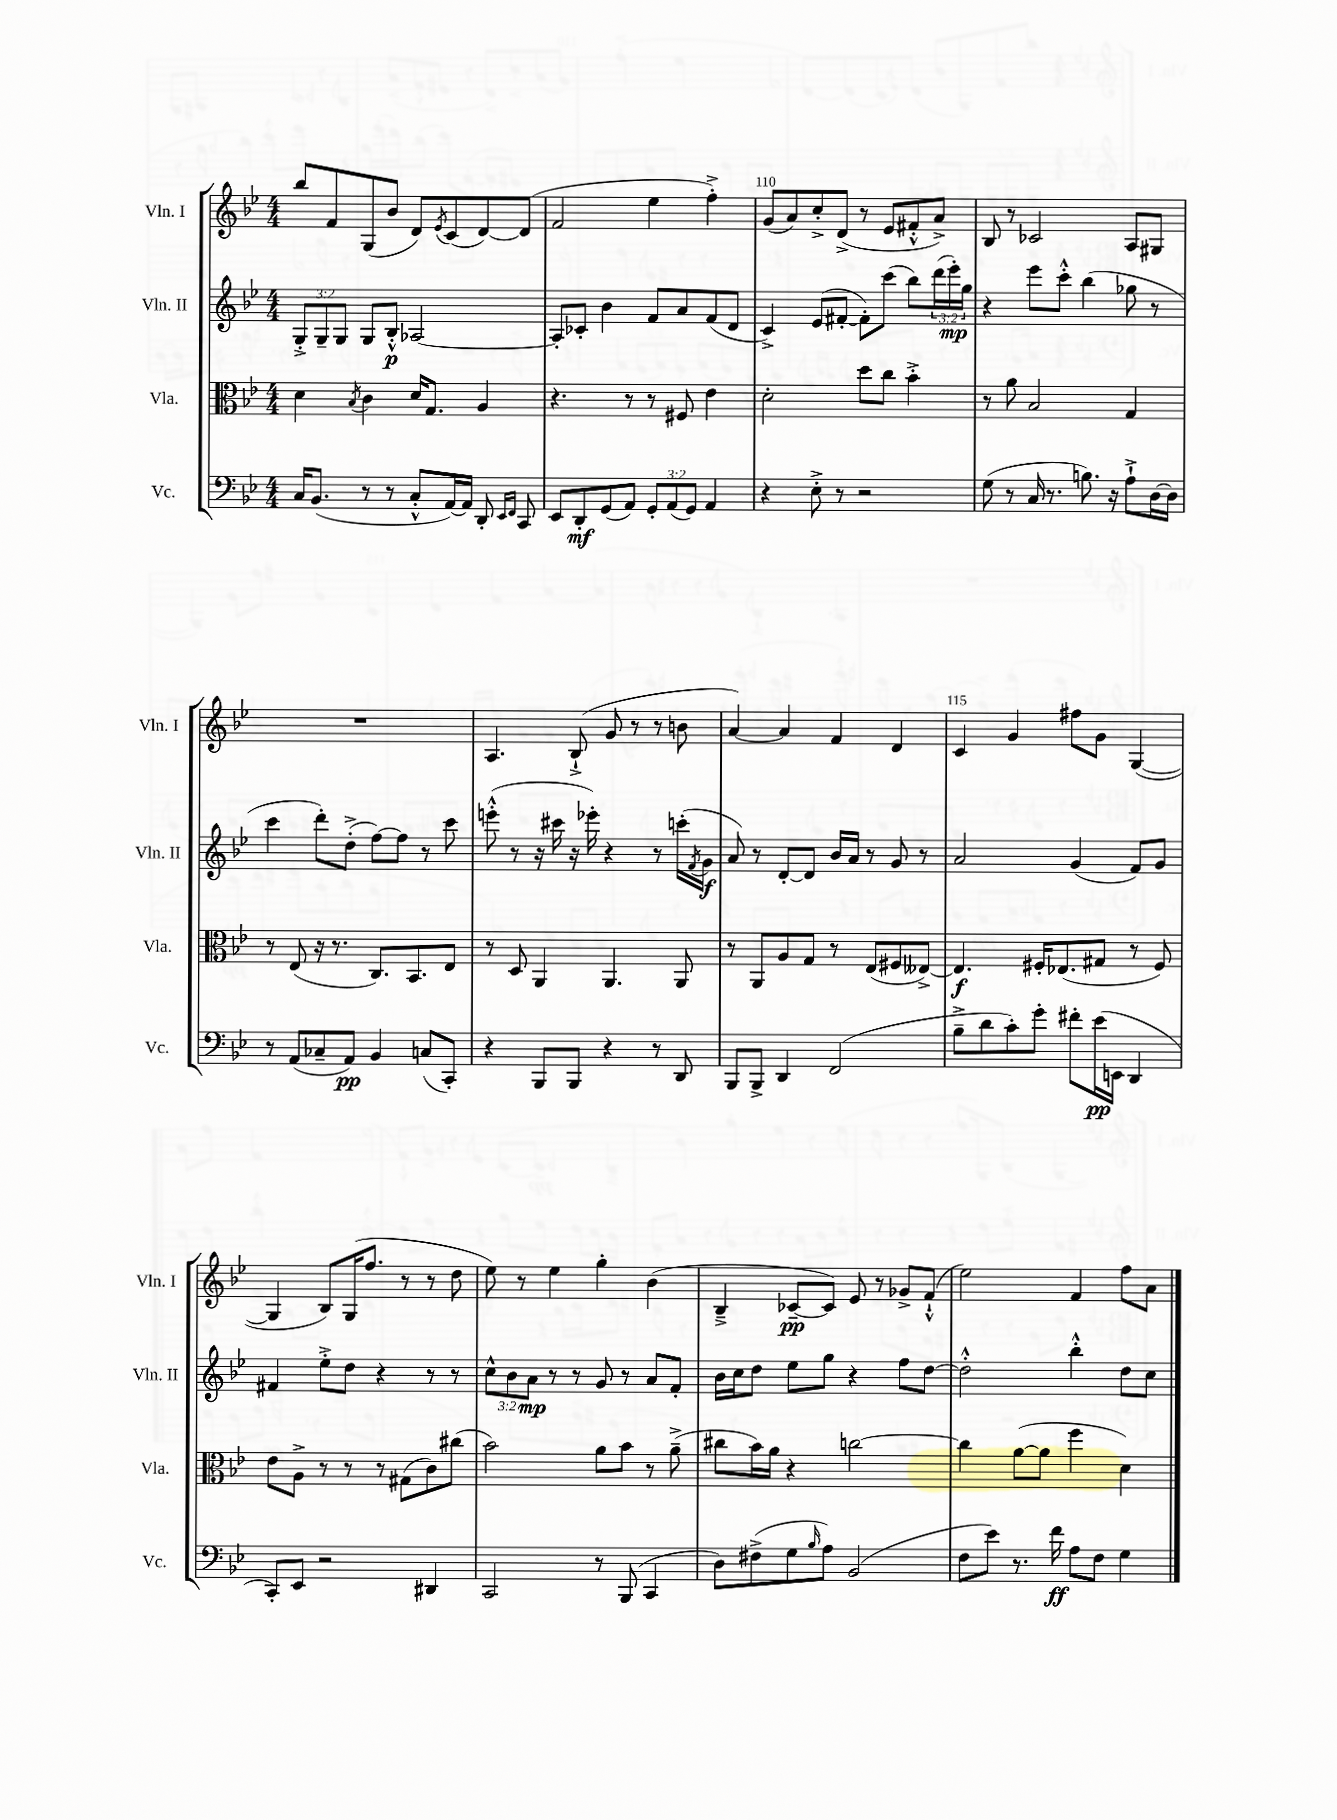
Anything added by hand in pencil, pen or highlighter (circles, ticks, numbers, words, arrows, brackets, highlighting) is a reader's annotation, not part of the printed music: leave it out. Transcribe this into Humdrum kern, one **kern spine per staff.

**kern	**dynam	**kern	**dynam	**kern	**dynam	**kern	**dynam
*part4	*part4	*part3	*part3	*part2	*part2	*part1	*part1
*staff4	*staff4	*staff3	*staff3	*staff2	*staff2	*staff1	*staff1
*I"Vc.	*	*I"Vla.	*	*I"Vln. II	*	*I"Vln. I	*
*I'Vc.	*	*I'Vla.	*	*I'Vln. II	*	*I'Vln. I	*
*clefF4	*	*clefC3	*	*clefG2	*	*clefG2	*
*k[b-e-]	*	*k[b-e-]	*	*k[b-e-]	*	*k[b-e-]	*
*M4/4	*	*M4/4	*	*M4/4	*	*M4/4	*
=108	=108	=108	=108	=108	=108	=108	=108
16C/KL	.	4d\	.	12G'^/L	.	8bb-/L	.
(8.BB-/J	.	.	.	.	.	.	.
.	.	.	.	12G~/	.	.	.
.	.	.	.	.	.	8f/	.
.	.	.	.	12G/J	.	.	.
.	.	8qB-/	.	.	.	.	.
8r	.	4c\	.	8G/L	.	(8G/	.
8r	.	.	.	8B-'^^/J	p	8b-/J	.
8C'^^/L	.	16d/KL	.	[2A-X/	.	8d/L)	.
.	.	8.G/J	.	.	.	.	.
.	.	.	.	.	.	8qe-/	.
[16AA/L)	.	.	.	.	.	(8c/	.
16AA/JJ]	.	.	.	.	.	.	.
8DD'/	.	4A/	.	.	.	[8d/)	.
16qqEE-/LL	.	.	.	.	.	.	.
16qqFF/JJ	.	.	.	.	.	.	.
8CC/	.	.	.	.	.	(8d/J]	.
=109	=109	=109	=109	=109	=109	=109	=109
8EE-/L	.	4.r	.	8A-'/L]	.	2f/	.
8DD'/	mf	.	.	8c-X'/J	.	.	.
(8GG/	.	.	.	4b-\	.	.	.
8AA/J)	.	8r	.	.	.	.	.
12GG'/L	.	8r	.	8f/L	.	4ee-\	.
(12AA/	.	.	.	.	.	.	.
.	.	8F#X/	.	8a/	.	.	.
12GG/J)	.	.	.	.	.	.	.
4AA/	.	4e-\	.	(8f/	.	4ff'^\)	.
.	.	.	.	8d/J	.	.	.
=110	=110	=110	=110	=110	=110	=110	=110
4r	.	2d'\	.	4c^/)	.	(8g/L	.
.	.	.	.	.	.	8a/)	.
8E-'^\	.	.	.	(8e-/L	.	8cc'^/	.
8r	.	.	.	[8f#X'/J	.	(8d^/J	.
2r	.	8dd\L	.	8f#'\L])	.	8r	.
.	.	8cc\J	.	(8ccc\J	.	8e-/L	.
.	.	4b-'^\	.	8bb-\L)	.	8f#X'^^/	.
.	.	.	.	(24ddd\L	.	8a^/J)	.
.	.	.	.	24eee-'\)	mp	.	.
.	.	.	.	24gg\JJ	.	.	.
=111	=111	=111	=111	=111	=111	=111	=111
(8G\	.	8r	.	4r	.	8B-/	.
8r	.	8a\	.	.	.	8r	.
16C/	.	2B-/	.	8eee-\L	.	2c-X/	.
8.r	.	.	.	.	.	.	.
.	.	.	.	8ccc'^^\J	.	.	.
8.Bn\)	.	.	.	(4bb-\	.	.	.
16r	.	.	.	.	.	.	.
8A`^\L	.	4G/	.	8gg-X\	.	8A/L	.
[16D\L	.	.	.	8r	.	8G#X/J	.
16D\JJ]	.	.	.	.	.	.	.
!!LO:LB:g=z
=112	=112	=112	=112	=112	=112	=112	=112
8r	.	8r	.	4ccc\	.	1r	.
(8AA/L	.	(8E-/	.	.	.	.	.
8C-X~/	.	16r	.	8ddd'\L)	.	.	.
.	.	8.r	.	.	.	.	.
8AA/J)	pp	.	.	(8dd'^\J	.	.	.
4BB-/	.	8.C/L)	.	[8ff\L)	.	.	.
.	.	.	.	8ff\J]	.	.	.
.	.	8.BB-/	.	.	.	.	.
(8Cn/L	.	.	.	8r	.	.	.
8CC'/J)	.	8E-/J	.	8ccc\	.	.	.
=113	=113	=113	=113	=113	=113	=113	=113
4r	.	8r	.	(8eeen'^^\	.	4.A/	.
.	.	8D/	.	8r	.	.	.
8BBB-/L	.	4AA/	.	16r	.	.	.
.	.	.	.	16ccc#X\	.	.	.
8BBB-/J	.	.	.	16r	.	(8B-`^/	.
.	.	.	.	16eee-X'\)	.	.	.
4r	.	4.AA/	.	4r	.	8g/	.
.	.	.	.	.	.	8r	.
8r	.	.	.	8r	.	8r	.
8DD/	.	8AA/	.	(16cccn'\LL	.	8bn\	.
.	.	.	.	8qf/	.	.	.
.	.	.	.	16g\JJ	f	.	.
=114	=114	=114	=114	=114	=114	=114	=114
8BBB-/L	.	8r	.	8a/)	.	[4a/)	.
8BBB-^/J	.	8AA/L	.	8r	.	.	.
4DD/	.	8A/	.	[8d'/L	.	4a/]	.
.	.	8G/J	.	8d/J]	.	.	.
(2FF/	.	8r	.	16b-/LL	.	4f/	.
.	.	.	.	16a/JJ	.	.	.
.	.	(8E-/L	.	8r	.	.	.
.	.	8F#X/	.	8g/	.	4d/	.
.	.	[8E--X^/J)	.	8r	.	.	.
=115	=115	=115	=115	=115	=115	=115	=115
8B-~^\L	.	4.E--/]	f	2a/	.	4c/	.
8d\	.	.	.	.	.	.	.
8c'\)	.	.	.	.	.	4g/	.
8g'\J	.	16F#X'/KL	.	.	.	.	.
.	.	(8.E-X/	.	.	.	.	.
8f#X'\L	.	.	.	(4g/	.	8ff#X\L	.
(16e-\L	pp	8G#X/J	.	.	.	8g\J	.
16EEn\JJ	.	.	.	.	.	.	.
4DD/	.	8r	.	8f/L)	.	([4G/	.
.	.	8F#/)	.	8g/J	.	.	.
!!LO:LB:g=z
=116	=116	=116	=116	=116	=116	=116	=116
8CC'/L)	.	8e-\L	.	4f#X/	.	4G/]	.
8EE-/J	.	8A^\J	.	.	.	.	.
2r	.	8r	.	8ee-'^\L	.	8B-/L)	.
.	.	8r	.	8dd\J	.	(16G/K	.
.	.	.	.	.	.	8.ff/J	.
.	.	8r	.	4r	.	.	.
.	.	(8G#X\L	.	.	.	8r	.
4DD#X/	.	8c\)	.	8r	.	8r	.
.	.	(8cc#X\J	.	8r	.	8dd\	.
=117	=117	=117	=117	=117	=117	=117	=117
2CC/	.	2b-\)	.	12cc^^\L	.	8ee-\)	.
.	.	.	.	12b-\	.	.	.
.	.	.	.	.	.	8r	.
.	.	.	.	12a\J	mp	.	.
.	.	.	.	8r	.	4ee-\	.
.	.	.	.	8r	.	.	.
8r	.	8a\L	.	8g/	.	4gg'\	.
(8BBB-/	.	8b-\J	.	8r	.	.	.
4CC/	.	8r	.	8a/L	.	(4b-\	.
.	.	(8a~^\	.	8f'/J	.	.	.
=118	=118	=118	=118	=118	=118	=118	=118
8D\L)	.	8cc#X\L	.	16b-\LL	.	4B-~^/	.
.	.	.	.	16cc\J	.	.	.
(8F#X^\	.	16b-\L)	.	8dd\J	.	.	.
.	.	16a\JJ	.	.	.	.	.
8G\	.	4r	.	8ee-\L	.	[8c-X~/L	pp
16qqB-/	.	.	.	.	.	.	.
8A\J)	.	.	.	8gg\J	.	8c-/J])	.
(2BB-/	.	[2ccn\	.	4r	.	8e-/	.
.	.	.	.	.	.	8r	.
.	.	.	.	8ff\L	.	8g-X^/L	.
.	.	.	.	[8dd\J	.	(8f`^^/J	.
=119	=119	=119	=119	=119	=119	=119	=119
8F\L	.	4cc\]	.	2dd'^^\]	.	2ee-\)	.
8e-\J)	.	.	.	.	.	.	.
8.r	.	([8a\L	.	.	.	.	.
.	.	8a\J]	.	.	.	.	.
16f\	ff	.	.	.	.	.	.
8A\L	.	4ff\	.	4bb-'^^\	.	4f/	.
8F\J	.	.	.	.	.	.	.
4G\	.	4d\)	.	8dd\L	.	8ff\L	.
.	.	.	.	8cc\J	.	8a\J	.
==	==	==	==	==	==	==	==
*-	*-	*-	*-	*-	*-	*-	*-
